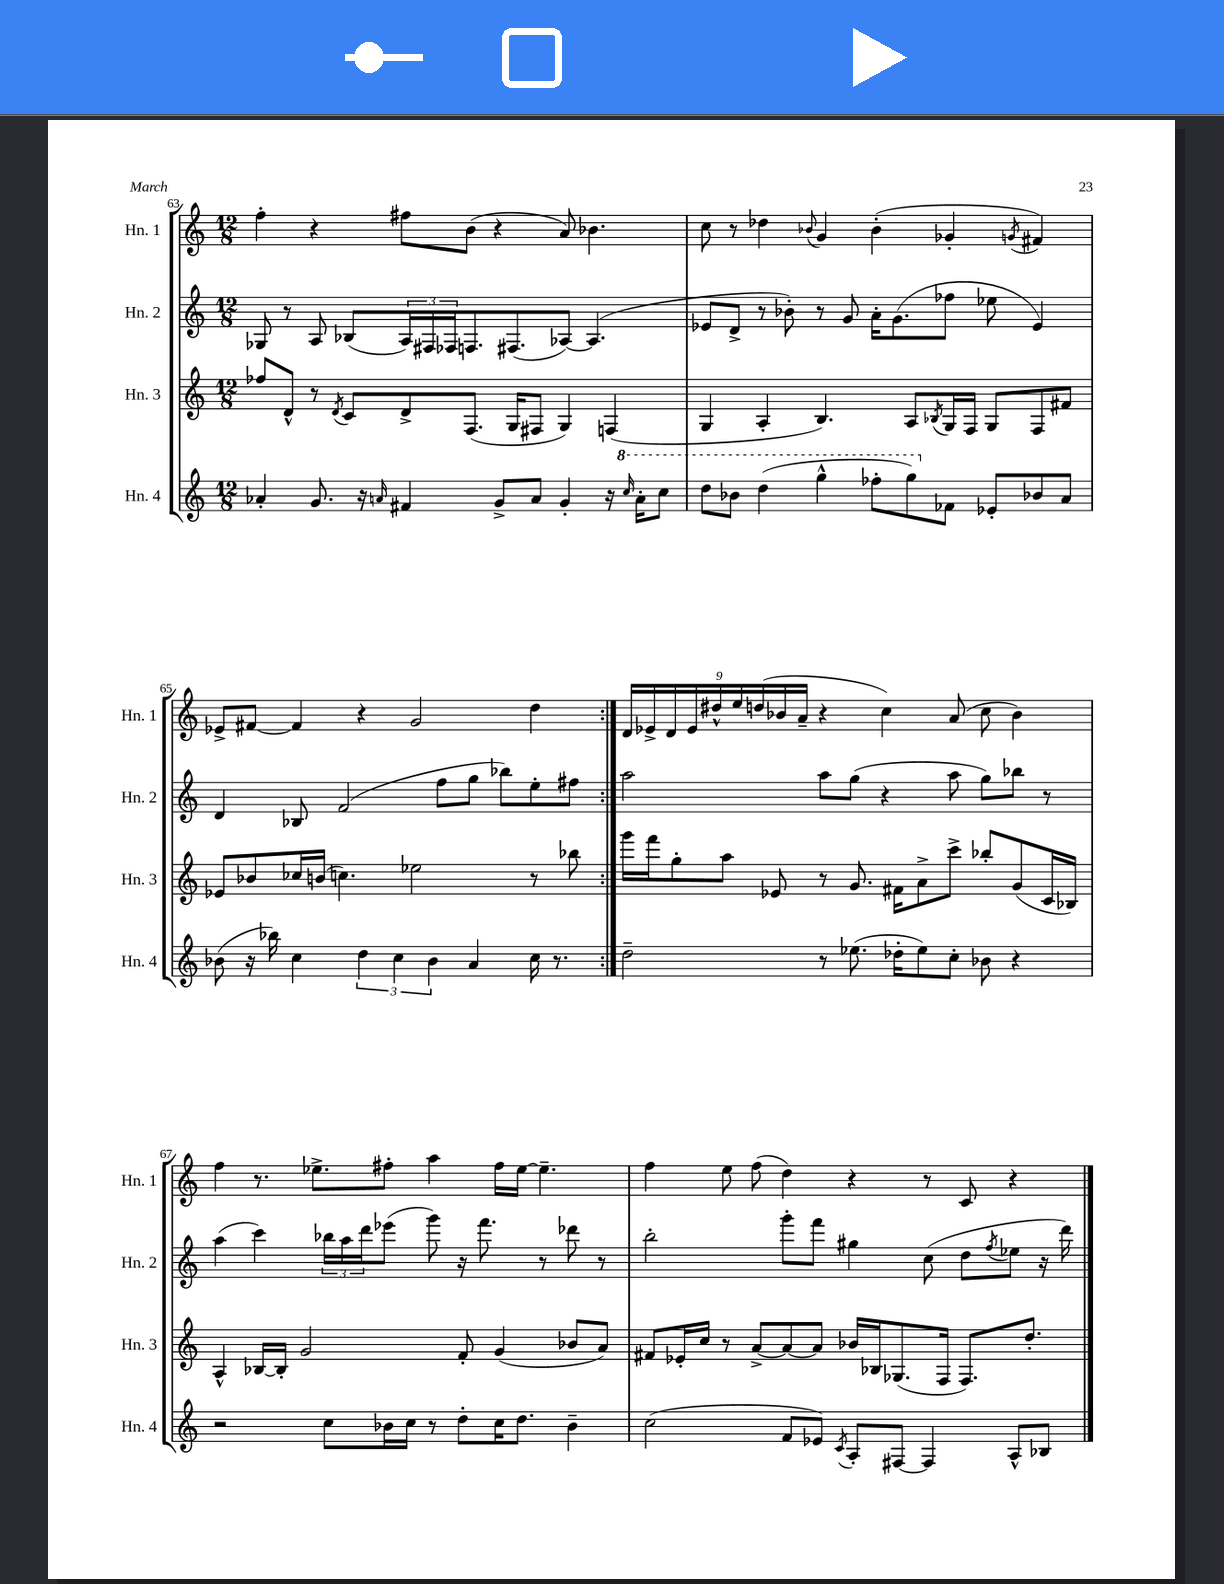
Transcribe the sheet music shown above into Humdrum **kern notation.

**kern	**kern	**kern	**kern
*staff4	*staff3	*staff2	*staff1
*clefG2	*clefG2	*clefG2	*clefG2
*k[]	*k[]	*k[]	*k[]
*M12/8	*M12/8	*M12/8	*M12/8
4a-'	8ff-	8G-	4ff'
.	8d^^	8r	.
8.g	8r	8A	4r
.	8qd	.	.
.	8c	(8B-	.
16r	.	.	.
16qqa	.	.	.
4f#	8d^	24A)	8ff#
.	.	24F#	.
.	.	24F-	.
.	(8.F	8.F	(8b
8g^	.	.	4r
.	16G	(8.F#	.
8a	8F#	.	.
4g'	4G)	[8A-)	8a)
.	.	(4.A-]	4.b-
16r	(4F	.	.
16qqccc	.	.	.
16aa'	.	.	.
8ccc	.	.	.
=	=	=	=
8ddd	4G	8e-	8cc
8bb-	.	8d^	8r
(4ddd	4A'	8r	4dd-
.	.	8b-')	.
.	.	.	8qqb-
4ggg^^	4.B)	8r	4g
.	.	8g	.
8fff-'	.	16a'	(4b-'
.	.	(8.g	.
8ggg)	8A	.	.
.	8qB-	.	.
8f-	16G	8ff-	4g-'
.	16F	.	.
8e-'	8G	8ee-	.
.	.	.	8qg
8b-	8F	4e-)	4f#)
8a	8f#	.	.
=	=	=	=
(8b-	8e-	4d	8e-^
16r	8b-	.	[8f#
16bb-)	.	.	.
4cc	16cc-	8B-	4f#]
.	(16b	.	.
.	4.cc)	(2f	.
6dd	.	.	4r
6cc	.	.	.
.	2ee-	.	2g
6b-	.	.	.
.	.	8ff	.
4a	.	8gg	.
.	.	8bb-)	.
16cc	8r	8ee'	4dd
8.r	.	.	.
.	8bb-	8ff#	.
=:|!	=:|!	=:|!	=:|!
2dd~	16ggg	2aa	18d
.	.	.	18e-^
.	16fff	.	.
.	.	.	18d
.	8gg'	.	.
.	.	.	18e-
.	.	.	18dd#^^
.	8aa	.	.
.	.	.	18ee
.	.	.	(18dd
.	8e-	.	.
.	.	.	18b-
.	.	.	18a~
8r	8r	8aa	4r
(8.ee-	8.g	(8gg	.
.	.	4r	4cc)
16dd-'	16f#	.	.
8ee-)	8a^	.	.
8cc'	8ccc^	8aa	(8a
8b-	8bb-'	8gg)	8cc
4r	(8g	8bb-	4b-)
.	16c	8r	.
.	16B-)	.	.
=	=	=	=
2r	4A^^	(4aa	4ff
.	[16B-	4ccc)	8.r
.	16B-']	.	.
.	2g	.	.
.	.	.	8.ee-^
8cc	.	24bb-	.
.	.	24aa	.
.	.	24ddd	.
16b-	.	(8eee-	8ff#'
16cc	.	.	.
8r	.	8ggg)	4aa
8dd'	8f'	16r	.
.	.	8.fff	.
16cc	(4g	.	16ff#
8.dd	.	.	[16ee-
.	.	8r	4.ee-~]
4b-~	8b-	8ddd-	.
.	8a)	8r	.
=	=	=	=
(2cc	8f#	2bb'	4ff
.	16e-'	.	.
.	16cc	.	.
.	8r	.	8ee
.	[8a^	.	(8ff
8f	8a_	8ggg'	4dd)
8e-)	8a]	8fff	.
8qc	.	.	.
8A'	16b-	4gg#	4r
.	16B-	.	.
[8F#	(8.G-	.	.
4F#]	.	(8cc	8r
.	16F	.	.
.	8.F)	8dd	8c
.	.	8qff	.
8A^^	.	8ee-	4r
.	8.dd'	.	.
8B-	.	16r	.
.	.	16ddd)	.
==	==	==	==
*-	*-	*-	*-
